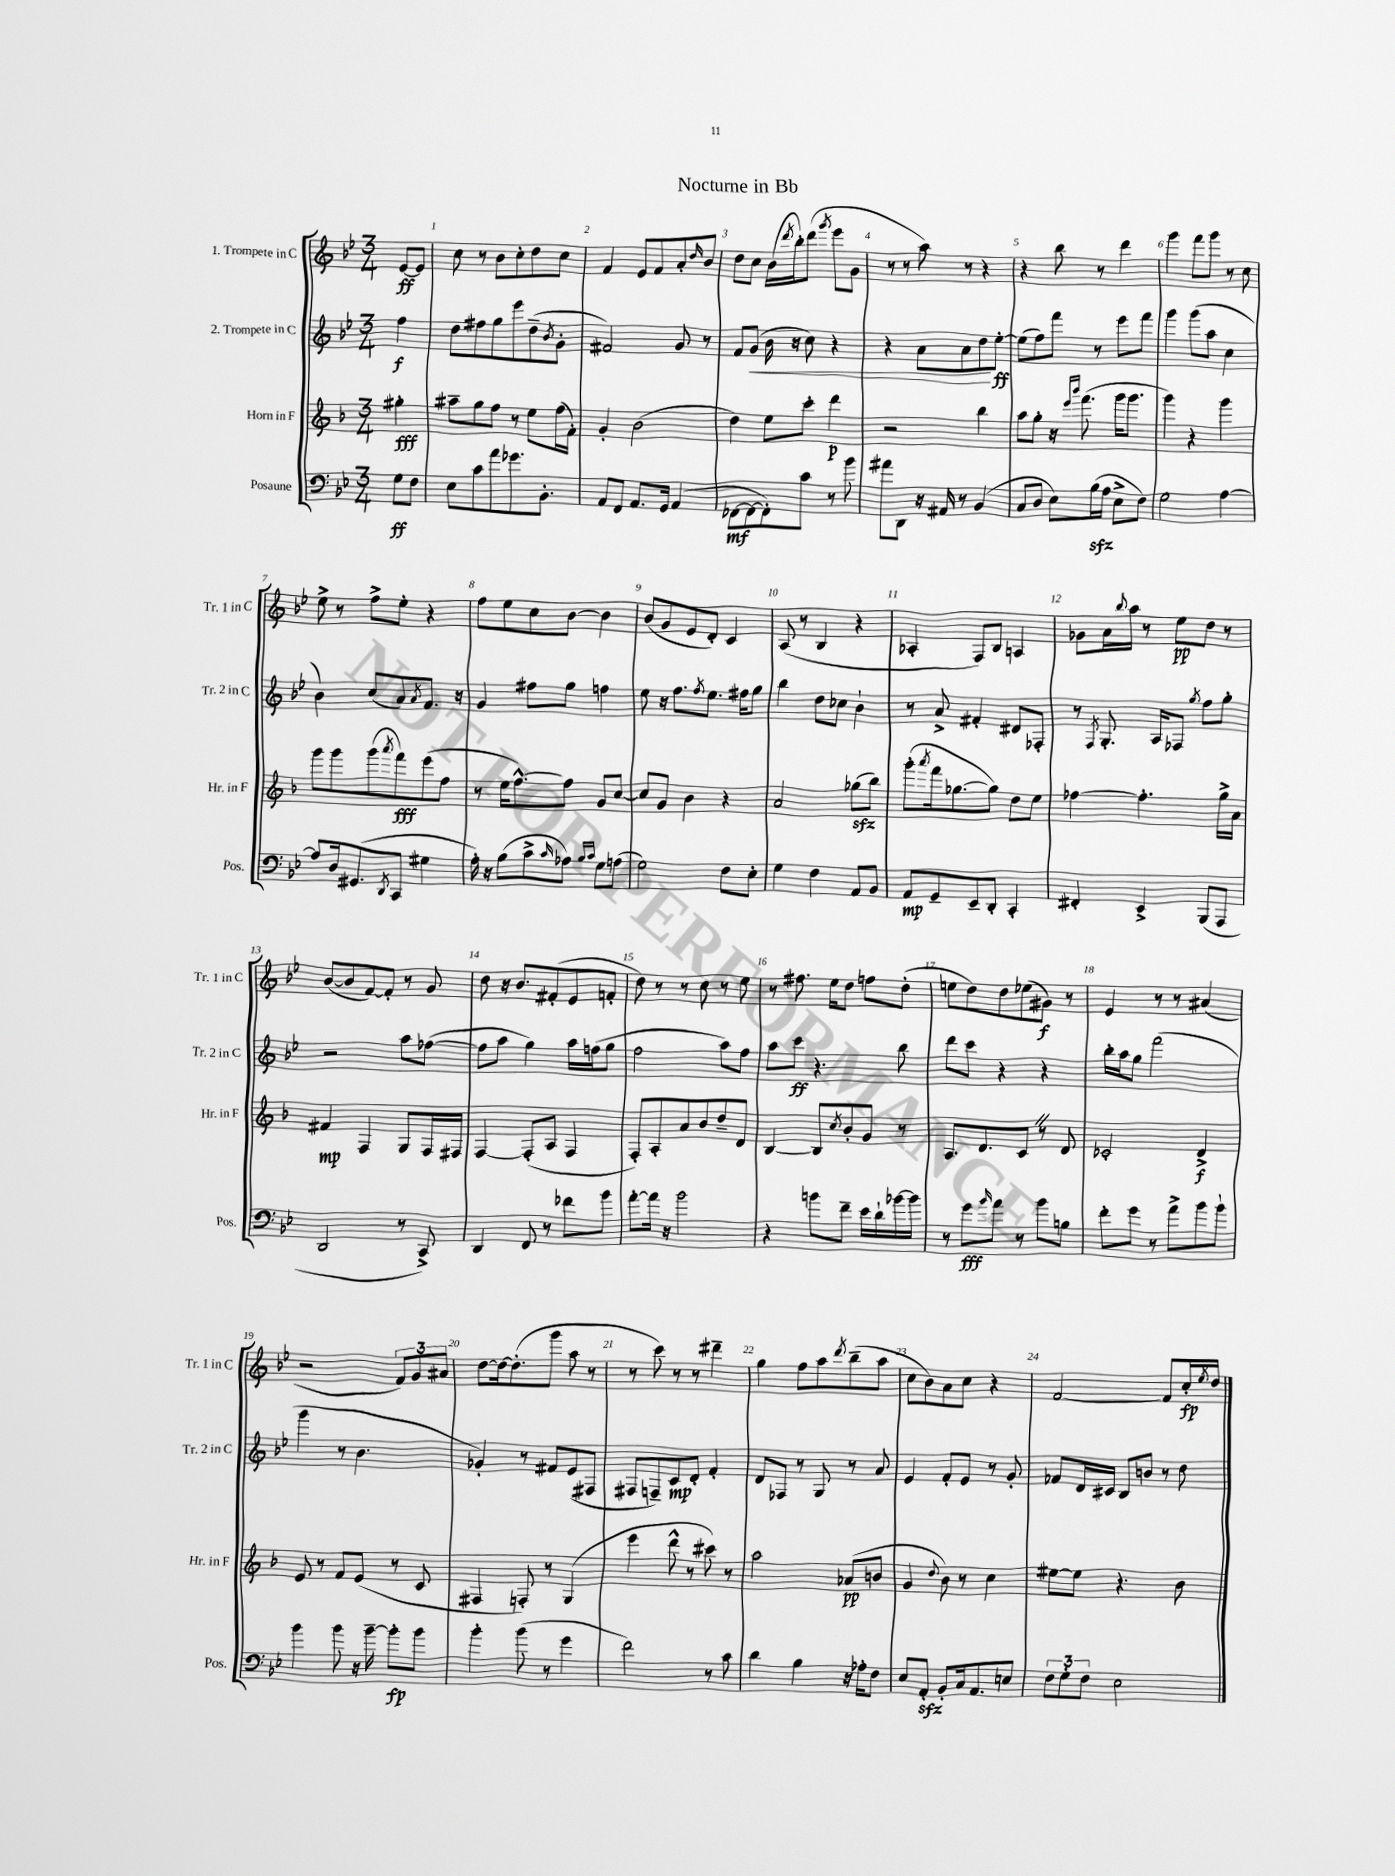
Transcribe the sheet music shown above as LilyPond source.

\header { title = "Nocturne in Bb" }
<<
\new StaffGroup <<
\new Staff = "s0" \with { instrumentName = "1. Trompete in C" shortInstrumentName = "Tr. 1 in C" } {
    \clef treble \key bes \major \numericTimeSignature \time 3/4 \partial 4
    ees'8~\ff ees'8 |
    c''8 r8 bes'8 c''8-. d''8 c''8 |
    f'4 ees'8 f'8 a'8-. \grace { d''16 } bes'8 |
    d''8 c''8 bes'16( \acciaccatura { d'''8 } bes''16-.) d'''8( \acciaccatura { g'''8 } ees'''8 g'8 |
    r8 r8 a''8) r8 r4 |
    r4 bes''8 r8 d'''4 |
    g'''4 f'''8 g'''8 r8 c''8 |
    ees''8-> r8 f''8-> ees''8-. r4 |
    f''8 ees''8 c''8 bes'8~ bes'4 |
    bes'8( g'8 ees'8 d'8-.) c'4 |
    a8( r8 bes4 r4 |
    aes4-. f8) bes8 a4 |
    ges'8 a'16 \appoggiatura { bes''8 } a''16 r8 ees''8\pp d''8 r8 |
    bes'8~( bes'8 f'8~) f'8-. r8 g'8 |
    d''8 r16 bes'8. fis'8-.( ees'8 f'8-. |
    d''8) r8 r8 c''8 r8 ees''8 |
    r8 fis''8. ees''16 d''8 f''8 d''8-.( |
    e''8 d''8) d''8 ees''8( gis'8\f) r8 |
    ees'4 r8 r8 ais'4( |
    r2 \tuplet 3/2 { f'8) g'8 ais'8 } |
    d''8~ d''16~ d''8.-.( g'''8 a''8 r8 |
    r8 c'''8) r8 r8 dis'''4-- |
    g''4 f''8 a''8 \acciaccatura { d'''8 } bes''8--( a''8 |
    c''8 bes'8) a'8 c''8 r4 |
    f'2~ f'8 c''16-.\fp \acciaccatura { ees''8 } d''16 \bar "|." |
}
\new Staff = "s1" \with { instrumentName = "2. Trompete in C" shortInstrumentName = "Tr. 2 in C" } {
    \clef treble \key bes \major \numericTimeSignature \time 3/4 \partial 4
    f''4\f |
    d''8 fis''8 g''8 ees'''8 d''8--( \acciaccatura { bes'8 } g'8-. |
    fis'2) g'8 r8 |
    f'8 g'8\<( bes'16 r16 c''8) r4 |
    r4 a'8 a'8 d''8\! ees''8~-.\ff |
    ees''8( f''8) f'''8 r8 ees'''8 f'''8 |
    g'''4 g'''8( a''8 c''4 |
    bes'4) c''8( a'8) \acciaccatura { a'8 } f'8. r16 |
    g'4 fis''8 g''8 f''4 |
    ees''8 r16 f''8. \acciaccatura { f''8 } ees''8. fis''16 g''8 |
    bes''4 d''8 ces''8 bes'4-! |
    r8 a'8-> fis'4-. dis'8 fes8-. |
    r8 \acciaccatura { f8 } g8.-. a16 fes8 \acciaccatura { g''8 } f''8 g''8-. |
    r2 a''8 fes''8~( |
    fes''8 a''8 g''4) a''16 f''16( g''8 |
    f''2 a''8) f''8 |
    a''8 c'''8\ff r4. bes''8 |
    d'''8 c'''8 r4 r4 |
    bes''16-. a''16 g''8 f'''2( |
    g'''4 r8 bes'4. |
    ges'4-.) r8 fis'8 ees'8( fis8 |
    fis8 f8--) c'8\mp d'8-. f'4-. |
    d'8 fes8 r8 g8 r8 a'8 |
    ees'4 f'8-. ees'8 r8 g'8-. |
    fes'8 d'16 cis'16 bes8 b'8 r8 d''8 \bar "|." |
}
\new Staff = "s2" \with { instrumentName = "Horn in F" shortInstrumentName = "Hr. in F" } {
    \clef treble \key f \major \numericTimeSignature \time 3/4 \partial 4
    gis''4-.\fff |
    ais''8-- g''8 f''8 r8 e''8 f''16( f'16-.) |
    g'4-. bes'2( |
    d''4) e''8 c'''8-. d'''4\p |
    r2 bes''4 |
    a''8 g''8-. r16 \grace { e'''16 bes'''16 } f'''8.( g'''16 g'''8. |
    g'''4) r4 g'''4 |
    g'''8 g'''8 g'''8( \acciaccatura { a'''8 } f'''8\fff) e'''8( f''8 |
    r8 e''16 f''8.~-^) f''8 g'8 c''8~ |
    c''8 g'8 bes'4 r4 |
    a'2 ges''8\sfz( bes''8) |
    g'''8-.( \acciaccatura { a'''8 } f'''16 ges''8.~ ges''8) d''8 e''8 |
    fes''4~ fes''4.-. g''16-> a'16 |
    fis'4\mp f4 g8 f16 fis16 |
    f4~ f8-.( a8 f4 |
    f8-.) a8-. a'8 bes'8 d''8-- d'8 |
    bes4~ bes8 \acciaccatura { c''8 } bes'8-. g'8 r8 |
    a8. d'8. c'8 \once \override BreathingSign.text = \markup { \musicglyph "scripts.caesura.straight" } \breathe r8 d'8 |
    ces'2-. d'4->\f |
    e'8 r8 f'8 e'8( r8 c'8 |
    fis4 f8-.) r8 g4( |
    e'''4 d'''8-^ r8 cis'''8) r8 |
    a''2 aes'8\pp( b'8 |
    g'4 \appoggiatura { d''8 } bes'8) r8 c''4 |
    eis''8~ eis''8 r4. bes'8 \bar "|." |
}
\new Staff = "s3" \with { instrumentName = "Posaune" shortInstrumentName = "Pos." } {
    \clef bass \key bes \major \numericTimeSignature \time 3/4 \partial 4
    g8\ff f8 |
    ees8 c'8 a'8 ges'8. bes,8.-. |
    a,8 f,8 a,8. g,16 a,4( |
    fes,8~\mf fes,8~ fes,8-.) c'8 r8 bes'8 |
    ais'8 d,8 r16 ais,16 r8 bes,4( |
    c8 d8 ees8) bes16\sfz( a16 ees8-> f8) |
    g2 a4~ |
    a8 d16 gis,8.( \acciaccatura { d,8 } c,8 gis4 |
    a16-.) r16 bes8( c'8-> \grace { c'16 } aes8) \grace { bes16 c'16 } g8 a8( |
    g2) f8 ees8-. |
    g4 f4 a,8 bes,8 |
    a,8\mp g,8-- ees,8-- d,8-. c,4-. |
    fis,4-. ees,4-> bes,,8( a,,8 |
    d,2 r8 c,8->) |
    d,4 f,8 r8 fes'8 bes'8 |
    a'8~-. a'16 r16 bes'2 |
    r4 b'8 f'8-- ees'16 d'16-! bes'16~ bes'16 |
    r8 g'8\fff \grace { bes'16 } a'8 r8 bes'8 b8 |
    f'8-. g'8 r8 a'8-> bes'8 bes'8-! |
    bes'4 bes'8 r16 bes'16~-- bes'8-.\fp bes'8 |
    bes'4-. bes'8( r8 g'4 |
    f'2) r8 c'8 |
    d'4 bes4 r16 aes16-. f8 |
    ees8 a,8-.\sfz bes,8-. c16 a,8. e8 |
    \tuplet 3/2 { f8 g8-. f8 } ees2 \bar "|." |
}
>>
>>
\layout { \context { \Score \override BarNumber.break-visibility = ##(#f #t #t) barNumberVisibility = #all-bar-numbers-visible } }
